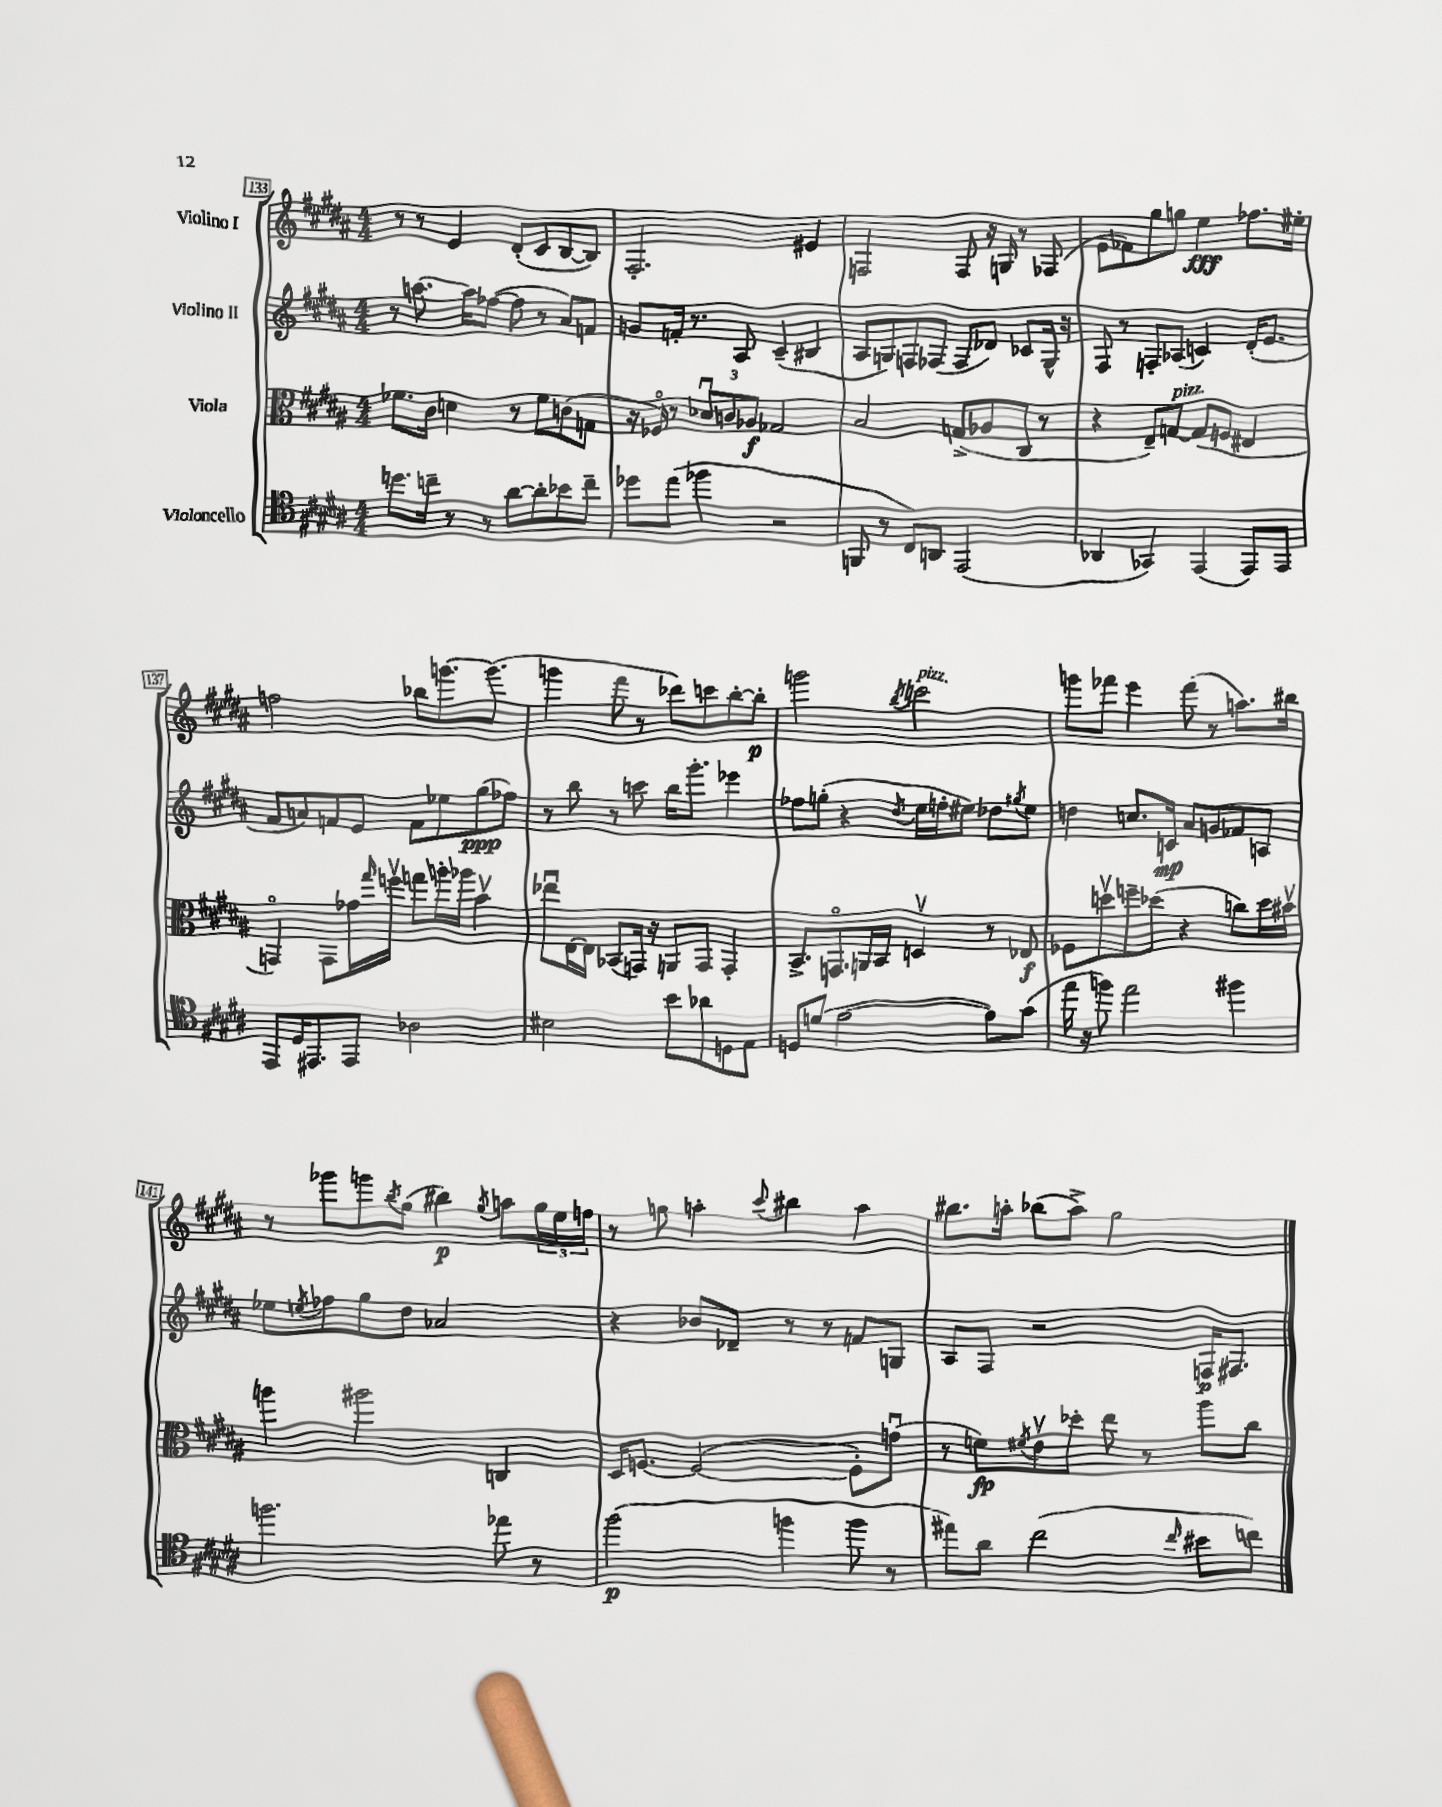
<<
\new StaffGroup <<
\new Staff = "s0" \with { instrumentName = "Violino I" } {
    \clef treble \key b \major \numericTimeSignature \time 4/4
    r8 r8 e'4 dis'8-.( cis'8 b8~ b8) |
    fis2.-. eis'4 |
    f2 f8 r16 g16 r8 fes8( |
    e'8 fes'8) gis''8 g''8 e''4\fff fes''8. eis''16-. |
    f''2 bes''8 g'''8.~ g'''8.( |
    g'''4 fis'''8 r8 des'''8) c'''8 b''8~-. b''8-.\p |
    g'''2 \acciaccatura { b''8 } c'''2^\markup { \italic "pizz." } |
    g'''8 fes'''8 e'''4 fes'''8( r8 a''8.) bis''16 |
    r8 ges'''8 g'''8 \acciaccatura { b''8 } gis''8( bis''4\p) \acciaccatura { gis''8 } a''8 \tuplet 3/2 { gis''16 e''16 f''16 } |
    r8 g''8 a''4-. \appoggiatura { cis'''8 } bis''4 a''4 |
    bis''8. a''16-. bes''8( a''8->) gis''2 \bar "|." |
}
\new Staff = "s1" \with { instrumentName = "Violino II" } {
    \clef treble \key b \major \numericTimeSignature \time 4/4
    r8 a''8.~ a''16 fes''8~( fes''8 r8 ais'8) f'8 |
    g'8 f'16-. r8. ais8 cis'4--( bis4 |
    ais8 g8) f8 fes8( fes8 des'8) ces'8 g16-^ r16 |
    fis8 r8 f8-. aes8( c'4) dis'16-.( e'8. |
    fis'8 a'8) f'8 e'8 f'8 ees''8 gis''8\ppp( fes''8) |
    r8 b''8 r8 c'''8 b''16 gis'''8.-. ees'''4 |
    fes''8 g''8-.( r4 \acciaccatura { dis''8 } e''16 f''16-. eis''8) des''8 \acciaccatura { gis''8 } eis''8 |
    d''4 c''8. c'16\mp ais'8 g'8 fes'8 a8 |
    ees''8 \acciaccatura { e''8 } fes''8 gis''8 dis''8 aes'2 |
    r4 bes'8 des'8-- r8 r8 f'8 g8 |
    ais8 fis8 r2 f16\p fis8. \bar "|." |
}
\new Staff = "s2" \with { instrumentName = "Viola" } {
    \clef alto \key b \major \numericTimeSignature \time 4/4
    fes'8. cis'16 d'4 r8 fes'8 c'8( g8 |
    r16 fes16\flageolet) r8 \tuplet 3/2 { des'8\downbow c'8 aes8\f } ges2 |
    b2 g8->( aes8 cis8 r8 |
    r4 e8--) g8~^\markup { \italic "pizz." } g8( f8 eis4 |
    g,4\flageolet) g,8 ges'16 \grace { gis''16 } f''16\upbow g''8 a''16-. aes''16 b'4\upbow |
    ees''8\downbow e16~ e16 bes,8( g,16) r16 a,8 g,8 g,4-. |
    b,8.-> g,8.\flageolet a,16 b,16 d4\upbow r8 ees8\f |
    fes8 d''8\upbow f''8-- des''8( r4 c''8) des''16 bis'16\upbow |
    a''4 ais''2 c4 |
    dis16 f8.~ f2~( f8-.) g'8\downbow( |
    r8 f'8\fp) \acciaccatura { fis'8 } e'8\upbow des''8-. e''8 r8 ais''8 cis''8 \bar "|." |
}
\new Staff = "s3" \with { instrumentName = "Violoncello" } {
    \clef tenor \key b \major \numericTimeSignature \time 4/4
    d''8. c''16-- r8 r8 ais'8~ ais'8-. bes'8 c''8-- |
    des''8 e''8( fes''4 r2 |
    f,8 r8 cis8) a,8 e,2( |
    aes,4 ges,4) e,4( e,8) e,8 |
    e,8 dis16 eis,8. eis,8 aes2 |
    bis2 b'8 aes'8 d8 e8 |
    d8 d'8( e'2~ e'8) gis'8( |
    e''16 r16 f''8) e''2 fis''4 |
    f''2. ees''8 r8 |
    fis''2\p( f''4 f''8 r8 |
    eis''8) ais'8 cis''2( \grace { cis''16 } bis'8 c''8) \bar "|." |
}
>>
>>
\layout { \context { \Score currentBarNumber = #133 \override BarNumber.stencil = #(make-stencil-boxer 0.1 0.3 ly:text-interface::print) } }
